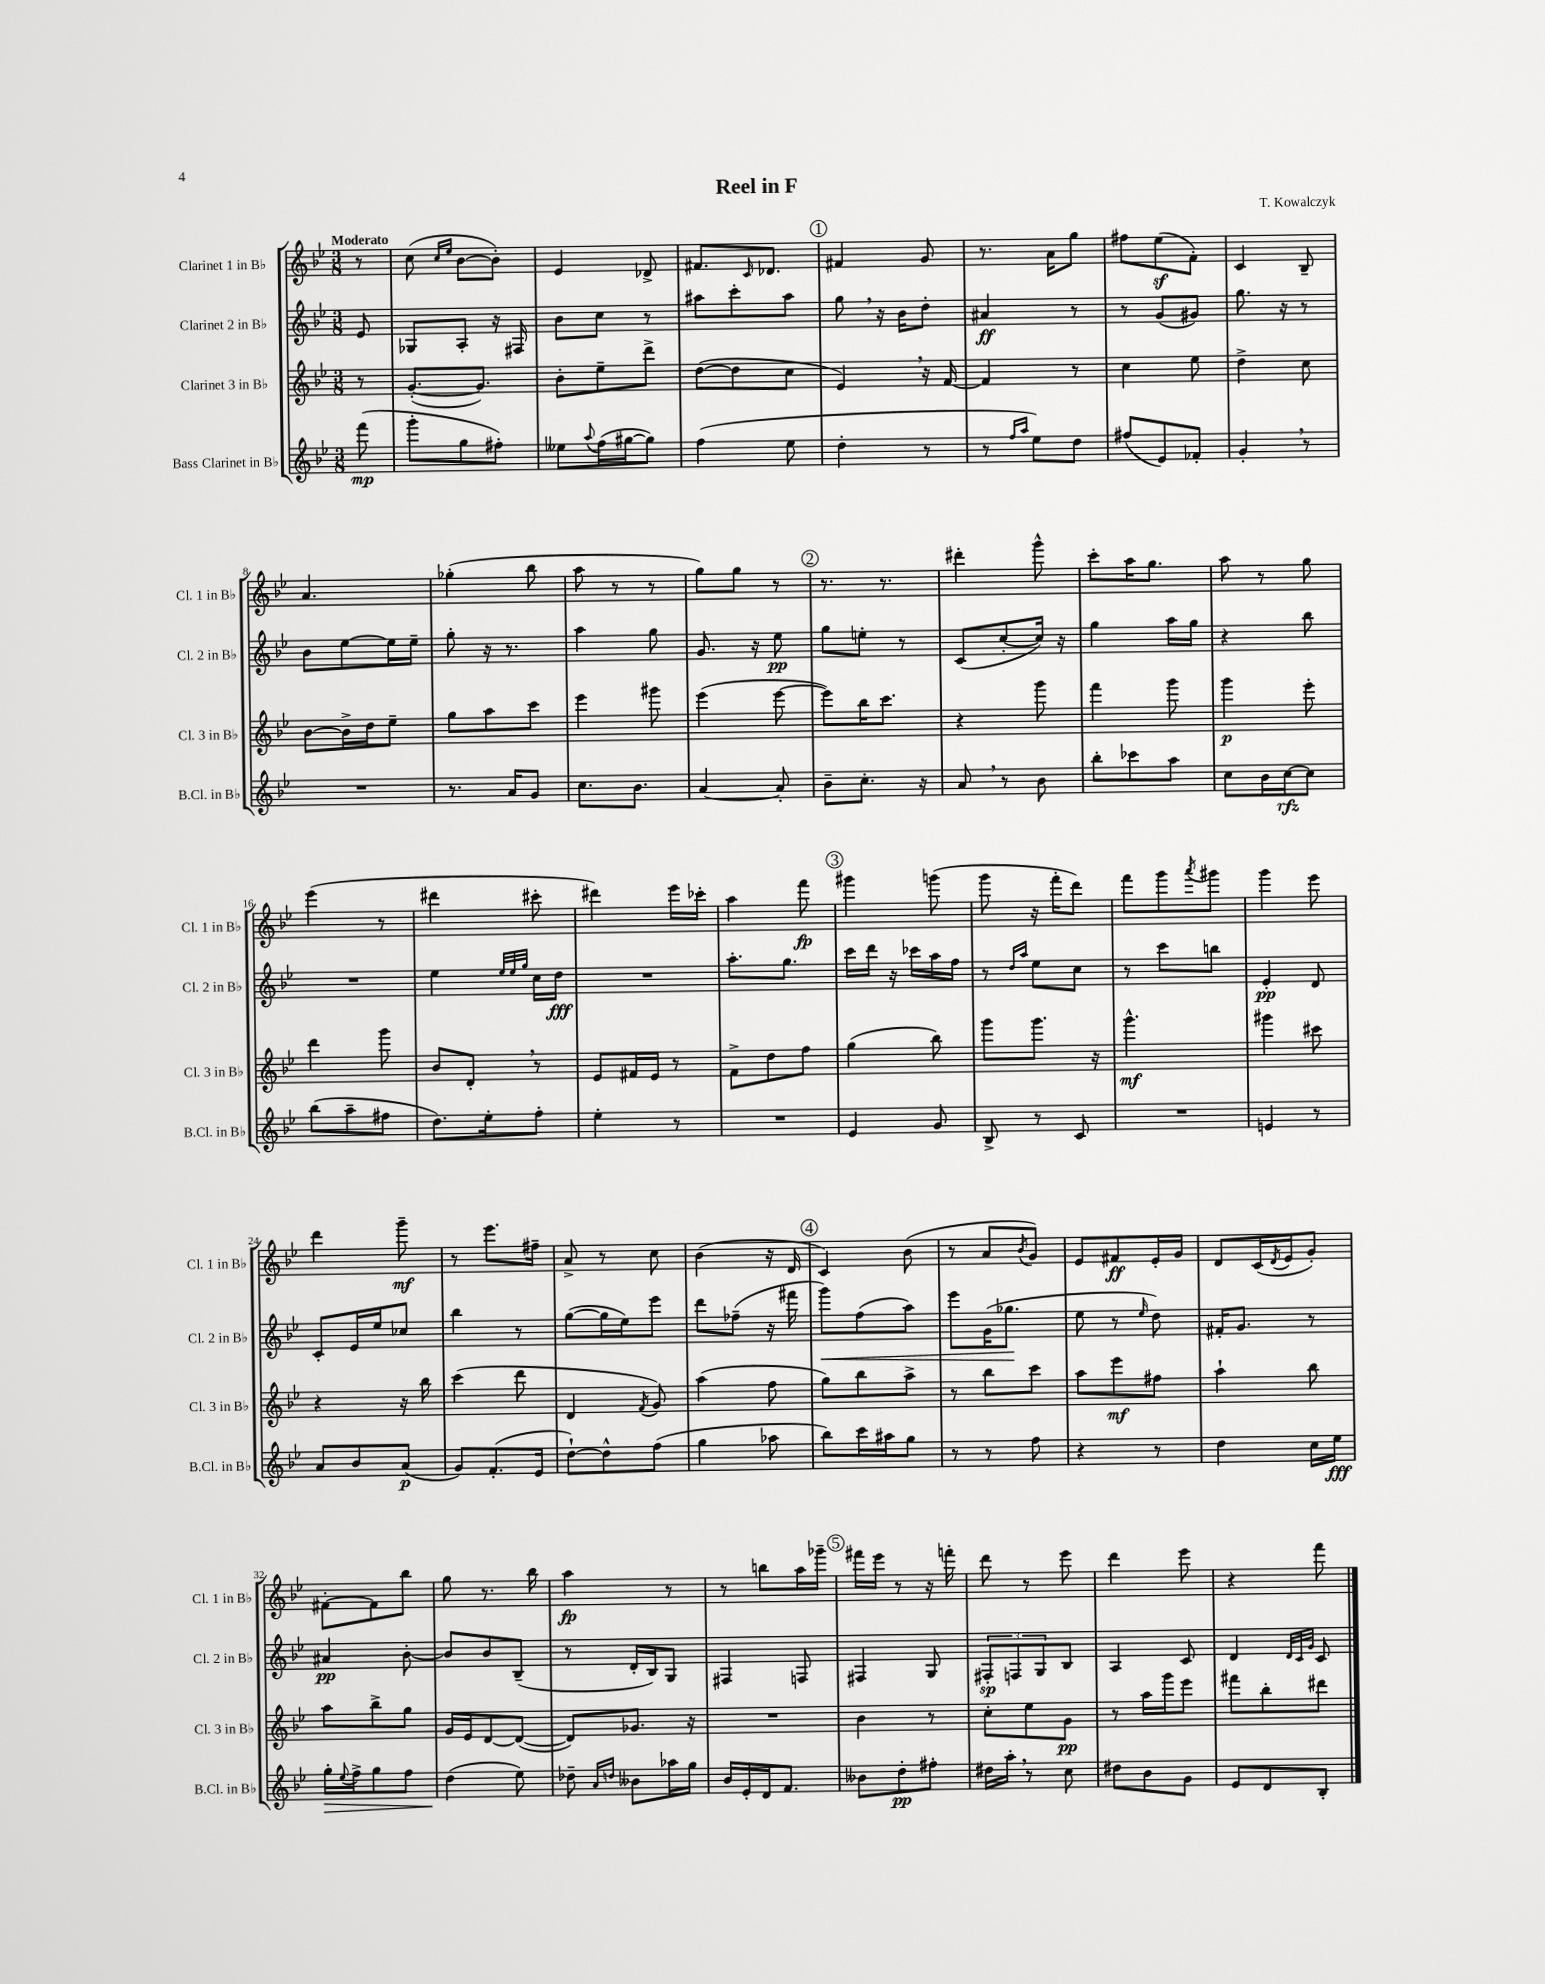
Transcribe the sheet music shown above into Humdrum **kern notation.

**kern	**kern	**kern	**kern
*staff4	*staff3	*staff2	*staff1
*clefG2	*clefG2	*clefG2	*clefG2
*k[b-e-]	*k[b-e-]	*k[b-e-]	*k[b-e-]
*M3/8	*M3/8	*M3/8	*M3/8
(8fff	8r	8e-	8r
=	=	=	=
8ggg'	([8.g'	8G-	(8cc
.	.	.	16qqcc
.	.	.	16qqee-
8gg	.	8A'	[8b-
.	8.g])	.	.
8ff#')	.	16r	8b-'])
.	.	16F#	.
=	=	=	=
8ee--	8b-'	8b-	4e-
8qqaa	.	.	.
(16ff	8ee-~	8cc	.
[16gg#	.	.	.
8gg#])	8ddd^	8r	8d-^
=	=	=	=
(4ff	([8dd	8aa#	8.f#
.	8dd]	8ccc'	.
.	.	.	16qqc
.	.	.	8.d-
8ee-	8cc	8aa#	.
=	=	=	=
4dd'	4e-)	8gg	4f#
.	.	16r	.
.	.	16b-	.
8r	16r	8dd'	8g
.	[16f	.	.
=	=	=	=
8r	4f]	4a#	8.r
16qqff	.	.	.
16qqaa	.	.	.
8ee-)	.	.	.
.	.	.	16a
8dd	8r	8r	8gg
=	=	=	=
(8ff#	4cc	8r	8ff#
8e-)	.	(8g	(8ee-
8f-'	8ee-	8g#)	8f')
=	=	=	=
4g'	4dd^	8.gg	4c
.	.	16r	.
8r	8cc	8r	8B-~
=	=	=	=
4.r	[8b-	8b-	4.a
.	16b-^]	[8ee-	.
.	16dd	.	.
.	8ee-~	16ee-]	.
.	.	16ee-~	.
=	=	=	=
8.r	8gg	8gg'	(4gg-'
.	8aa	16r	.
16a	.	8.r	.
8g	8ccc	.	8bb-
=	=	=	=
8.cc	4eee-	4aa	8aa
.	.	.	8r
8.b-	.	.	.
.	8ggg#	8gg	8r
=	=	=	=
[4a	(4eee-	8.g	8gg)
.	.	.	8gg
.	.	16r	.
8a']	[8eee-	8ee-	8r
=	=	=	=
8b-~	8eee-])	8gg	8.r
8.cc'	16bb-	8ee'	.
.	8.ccc	.	8.r
.	.	8r	.
16r	.	.	.
=	=	=	=
8a	4r	(8c	4ddd#'
8r	.	[8cc'	.
8b-	8ggg	16cc])	8ggg^^
.	.	16r	.
=	=	=	=
8bb-'	4fff	4gg	8ccc'
8ccc-	.	.	16aa
.	.	.	8.gg
8aa	8ggg	16aa	.
.	.	16gg	.
=	=	=	=
8cc	4ggg	4r	8aa
16b-	.	.	8r
[16cc	.	.	.
8cc]	8eee-'	8bb-	8gg
=	=	=	=
(8bb-	4ddd	4.r	(4eee-
8aa~	.	.	.
8ff#	8ggg	.	8r
=	=	=	=
8.dd)	8b-	4ee-	4ddd#
.	8d'	.	.
16ee-'	.	.	.
.	.	32qqee-	.
.	.	32qqee-	.
.	.	32qqgg	.
8ff'	8r	16cc	8ccc#'
.	.	16dd	.
=	=	=	=
4ee-'	8e-	4.r	4ddd#)
.	16f#	.	.
.	16e-	.	.
8r	8r	.	16eee-
.	.	.	16ccc-'
=	=	=	=
4.r	8f^	8.aa'	4aa
.	8dd	.	.
.	.	8.gg	.
.	8ff	.	8fff
=	=	=	=
4e-	(4gg	16ccc	4ggg#
.	.	16ddd	.
.	.	16r	.
.	.	16ccc-	.
8g	8bb-)	16aa	(8ggg
.	.	16ff	.
=	=	=	=
8B-^	8ggg	8r	8ggg
.	.	16qqdd	.
.	.	16qqaa	.
8r	8.ggg	8ee-	16r
.	.	.	16fff'
8c	.	8cc	8ddd)
.	16r	.	.
=	=	=	=
4.r	4.ggg^^	8r	8fff
.	.	8ccc	8ggg
.	.	.	8qaaa
.	.	8bb	8ggg#
=	=	=	=
4e	4ggg#	4e-'	4ggg
8r	8ccc#	8d	8eee-
=	=	=	=
8a	4r	8c'	4ddd
8b-	.	16e-	.
.	.	16ee-	.
(8a	16r	8cc-	8ggg~
.	16bb-	.	.
=	=	=	=
8g)	(4ccc	4bb-	8r
(8.f'	.	.	8.eee-
.	8ddd	8r	.
16e-	.	.	16ff#~
=	=	=	=
[8dd`)	4d	([8gg	8a^
8dd^^]	.	16gg]	8r
.	.	16ee-)	.
.	8qf	.	.
(8ff	8g)	8eee-	8cc
=	=	=	=
4gg	(4aa	8ddd	(4b-
.	.	(8ff-~	.
8aa-	8ff	16r	16r
.	.	16fff#	16d
=	=	=	=
8bb-)	8gg)	8ggg)	4c)
16ccc	8bb-	(8ff	.
16aa#	.	.	.
8gg	8aa^	8aa)	(8b-
=	=	=	=
8r	8r	8eee-	8r
8r	8bb-	(16g	8a
.	.	8.gg-	.
.	.	.	8qb-
8ff	8ccc	.	8g)
=	=	=	=
4r	8aa	8ee-	8e-
.	8eee-	8r	8f#
.	.	16qqee-	.
8r	8ff#	8dd)	16e-'
.	.	.	16g
=	=	=	=
4dd	4aa`	16f#'	8d
.	.	8.g	.
.	.	.	(16c
.	.	.	8qd
.	.	.	16e-
16cc	8bb-	8r	8g')
16ee-	.	.	.
=	=	=	=
16gg'	8aa	4a#	[8f#'
8qqee-	.	.	.
16ff^	.	.	.
8gg	8bb-^	.	8f#]
8ff	8gg	[8b-'	8bb-
=	=	=	=
(4dd	16g	8b-]	8gg
.	16e-	.	.
.	[8d	8b-	8.r
8ee-)	(8d_	(8B-~	.
.	.	.	16bb-
=	=	=	=
8dd-~	8d])	8r	4aa
16qqa	.	.	.
16qqdd	.	.	.
8b--	8.g-	16d'	.
.	.	16B-)	.
16aa-	.	8G	8r
16gg	16r	.	.
=	=	=	=
16b-	4.r	4F#	8r
16e-'	.	.	.
16d	.	.	8bb
8.f	.	.	.
.	.	8F	16aa
.	.	.	16ggg-~
=	=	=	=
8b--	4b-	4F#	16fff#
.	.	.	16eee-
8dd'	.	.	8r
8ff#'	8r	8G	16r
.	.	.	16fff'
=	=	=	=
16dd#	8cc'	12F#'	8ddd
16aa'	.	.	.
.	.	12F	.
8r	8ee-	.	8r
.	.	12G	.
8cc	8g	8B-	8eee-
=	=	=	=
8dd#	8r	4A	4ddd
8b-	16aa	.	.
.	16ggg	.	.
8g	8eee-	8c	8eee-
=	=	=	=
8e-	8fff#	4d	4r
8d	8bb-'	.	.
.	.	32qqd	.
.	.	32qqc	.
.	.	32qqg	.
8B-'	8ddd#	8c	8fff
==	==	==	==
*-	*-	*-	*-
